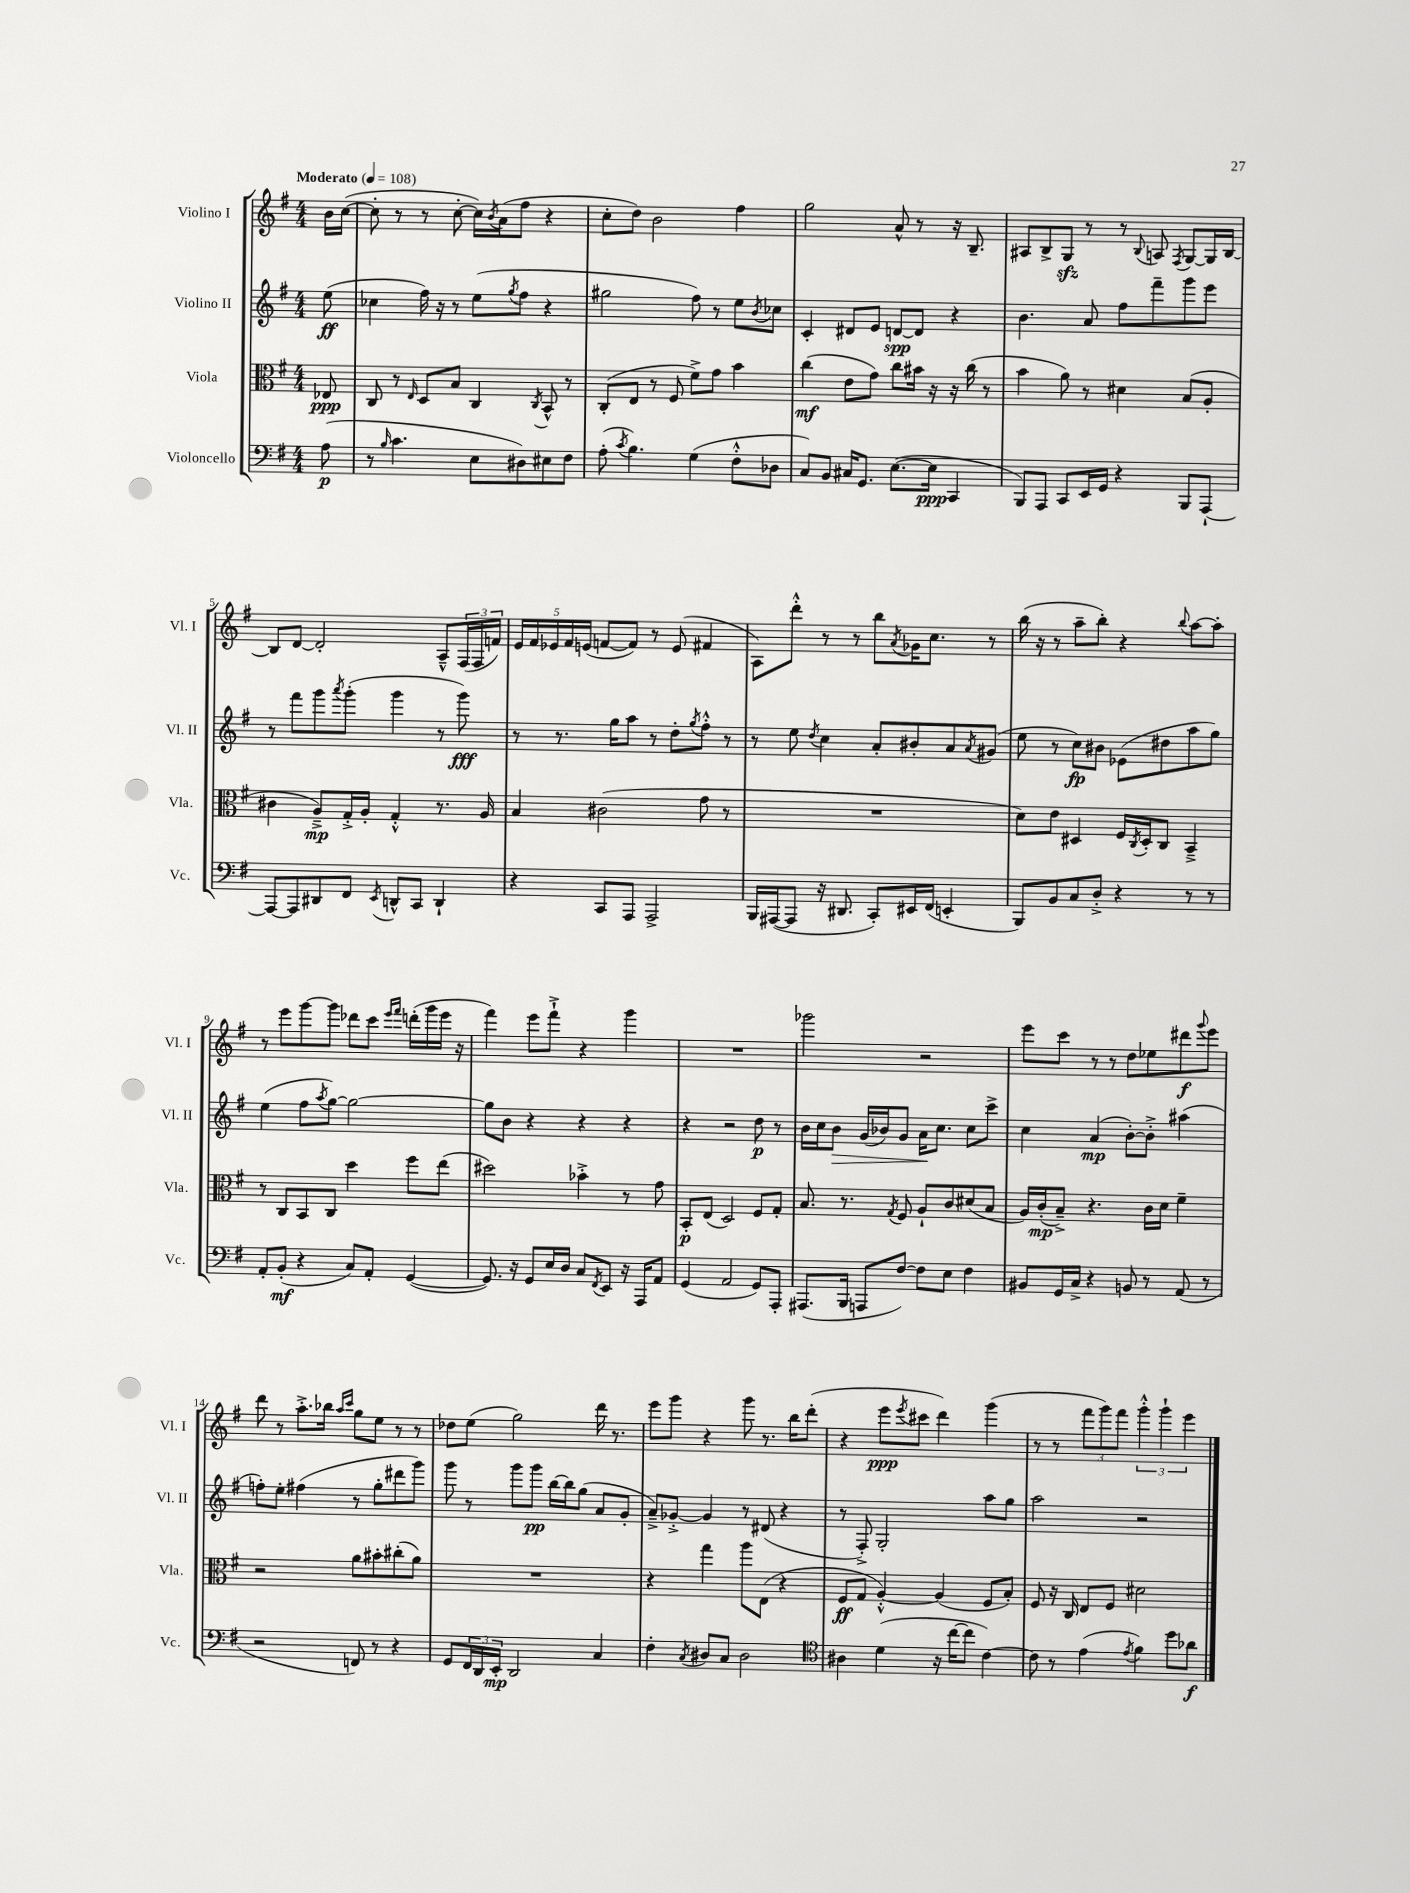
<<
\new StaffGroup <<
\new Staff = "s0" \with { instrumentName = "Violino I" shortInstrumentName = "Vl. I" } {
    \clef treble \key g \major \numericTimeSignature \time 4/4 \partial 8 \tempo "Moderato" 4 = 108
    b'16 c''16~( |
    c''8-. r8 r8 c''8~-. c''16) \acciaccatura { b'8 } a'16( fis''8 r4 |
    c''8-. d''8) b'2 fis''4 |
    g''2 a'8-^ r8 r16 b8.-- |
    ais8 b8-> g8\sfz r8 r8 \appoggiatura { b8 } a8 \acciaccatura { fis8 } g8~ g16 b16~ |
    b8 d'8~ d'2-. a8---^ \tuplet 3/2 { fis16( fis16 f'16) } |
    \tuplet 5/4 { e'16 fis'16 ees'16 fis'16 e'16( } f'8~ f'8) r8 e'8( fis'4 |
    a8) d'''8-.-^ r8 r8 b''8 \acciaccatura { a'8 } ges'16 c''8. r8 |
    b''16( r16 r8 a''8-- b''8-.) r4 \appoggiatura { b''8 } a''8~ a''8-. |
    r8 e'''8 g'''8~ g'''8 des'''8 c'''8 \grace { e'''16 fis'''16 } d'''16-.( g'''16 e'''16 r16 |
    fis'''4) e'''8 fis'''8-!-> r4 g'''4 |
    R1 |
    ges'''2 r2 |
    e'''8 c'''8 r8 r8 d''8 ees''8 dis'''8\f \appoggiatura { g'''8 } e'''8 |
    d'''8 r8 a''8.-.-> bes''16 \grace { a''16 c'''16 } g''8 e''8 r8 r8 |
    des''8 e''8( g''2) d'''16 r8. |
    e'''8 g'''8 r4 g'''8 r8. b''16 d'''8-.( |
    r4 e'''8\ppp \acciaccatura { e'''8 } cis'''8 d'''4) g'''4( |
    r8 r8 \tuplet 3/2 { fis'''8 g'''8) fis'''8 } \tuplet 3/2 { g'''4-.-^ g'''4-! e'''4 } \bar "|." |
}
\new Staff = "s1" \with { instrumentName = "Violino II" shortInstrumentName = "Vl. II" } {
    \clef treble \key g \major \numericTimeSignature \time 4/4 \partial 8
    e''8\ff( |
    ces''4 fis''16) r16 r8 e''8( \acciaccatura { g''8 } fis''8 r4 |
    gis''2 fis''8) r8 e''8 \acciaccatura { b'8 } ces''8 |
    c'4-. dis'8 e'8 d'8~\spp d'8 r4 |
    b'4. a'8 fis''8 fis'''8-- g'''8 e'''8 |
    r8 fis'''8 g'''8 \acciaccatura { a'''8 } g'''8-.( g'''4 r8 g'''8\fff) |
    r8 r8. g''16 a''8 r8 d''8-. \acciaccatura { g''8 } fis''8-.-^ r8 |
    r8 e''8 \acciaccatura { d''8 } c''4 a'8-. bis'8-. a'8 \acciaccatura { a'8 } gis'8( |
    e''8 r8 c''8\fp) bis'8 ees'8( dis''8 a''8 g''8) |
    e''4( fis''8 \acciaccatura { a''8 } g''8~) g''2~ |
    g''8 b'8 r4 r4 r4 |
    r4 r2 d''8\p r8 |
    b'16 c''16 b'8\> g'16( bes'16) g'8 a'16\! c''8. c''8 c'''8-> |
    c''4 a'4\mp( b'8~-.) b'8-.-> ais''4( |
    f''8-.) e''8-. fis''4( r8 g''8-. dis'''8 g'''8) |
    g'''8 r8 g'''8 g'''8\pp b''16~ b''16 g''8( a'8 g'8-. |
    a'8--->) ges'8~-.-> ges'4 r8 dis'8( r4 |
    r8 fis8-.->) g2-. a''8 g''8 |
    a''2 r2 \bar "|." |
}
\new Staff = "s2" \with { instrumentName = "Viola" shortInstrumentName = "Vla." } {
    \clef alto \key g \major \numericTimeSignature \time 4/4 \partial 8
    ees8\ppp |
    c8 r8 \grace { e16 } d8 b8 c4 \acciaccatura { c8 } b,8-^ r8 |
    c8-.( e8 r8 fis8 fis'8->) g'8 b'4 |
    c''4\mf( e'8 g'8) c''8 bis'16 r16 r16 c''16( r8 |
    b'4 a'8) r8 dis'4 b8( a8-. |
    cis'4 a8--->\mp) g16-.-> a16-. g4-.-^ r8. a16 |
    b4 cis'2( g'8 r8 |
    R1 |
    d'8) e'8 dis4 fis16 \acciaccatura { c8 } dis16-. c8 b,4---> |
    r8 c8 b,8 c8 d''4 fis''8 e''8( |
    dis''2) bes'4-.-> r8 g'8 |
    b,8-.\p e8( d2) fis8 g8-. |
    b8. r8. \acciaccatura { g8 } fis8 a8-! c'8 dis'8( b8 |
    a16) c'16-.\mp( b8--->) r4. c'16 d'16 fis'4-- |
    r2 a'8 bis'8-. cis''8-.( a'8) |
    R1 |
    r4 g''4 a''8 e8( r4 |
    fis8\ff g8 a4~-.-^) a4( fis8 b8-.) |
    fis8 r16 c16 e8 fis8 dis'2 \bar "|." |
}
\new Staff = "s3" \with { instrumentName = "Violoncello" shortInstrumentName = "Vc." } {
    \clef bass \key g \major \numericTimeSignature \time 4/4 \partial 8
    a8\p( |
    r8 \grace { b16 } c'4. e8 dis8) eis8 fis8 |
    a8-.( \acciaccatura { c'8 } b4.) g4( fis8-.-^ des8 |
    c8) b,8 cis16 g,8. e8.~( e16\ppp c,4 |
    b,,8) a,,8 c,8 e,16 g,16 r4 b,,8 a,,8~-! |
    a,,8~ a,,8 dis,8 fis,8 \acciaccatura { e,8 } d,8-^ c,8 d,4-! |
    r4 c,8 a,,8 a,,2-> |
    b,,16 ais,,16~( ais,,8 r16 dis,8. c,8-.) eis,16 fis,16( e,4-. |
    b,,8) b,8 c8 d8-.-> r4 r8 r8 |
    a,8-. b,8-.\mf( r4 c8) a,8-. g,4~( |
    g,8.) r16 g,8 e16 d16 c8 \acciaccatura { fis,8 } e,8 r16 a,,16 a,8 |
    g,4( a,2 g,8) a,,8-. |
    ais,,8.( b,,16 a,,8 fis8~) fis8 e8 fis4 |
    bis,8 g,16 c16-> r4 b,8 r8 a,8( r8 |
    r2 f,8) r8 r4 |
    g,8 \tuplet 3/2 { fis,16 d,16 e,16-.\mp } d,2 c4 |
    fis4-. \acciaccatura { c8 } dis8 c8 dis2 |
    \clef tenor ais4 d'4( r16 c''16~ c''8 c'4~) |
    c'8 r8 e'4( \acciaccatura { e'8 } fis'4) d''8 aes'8\f \bar "|." |
}
>>
>>
